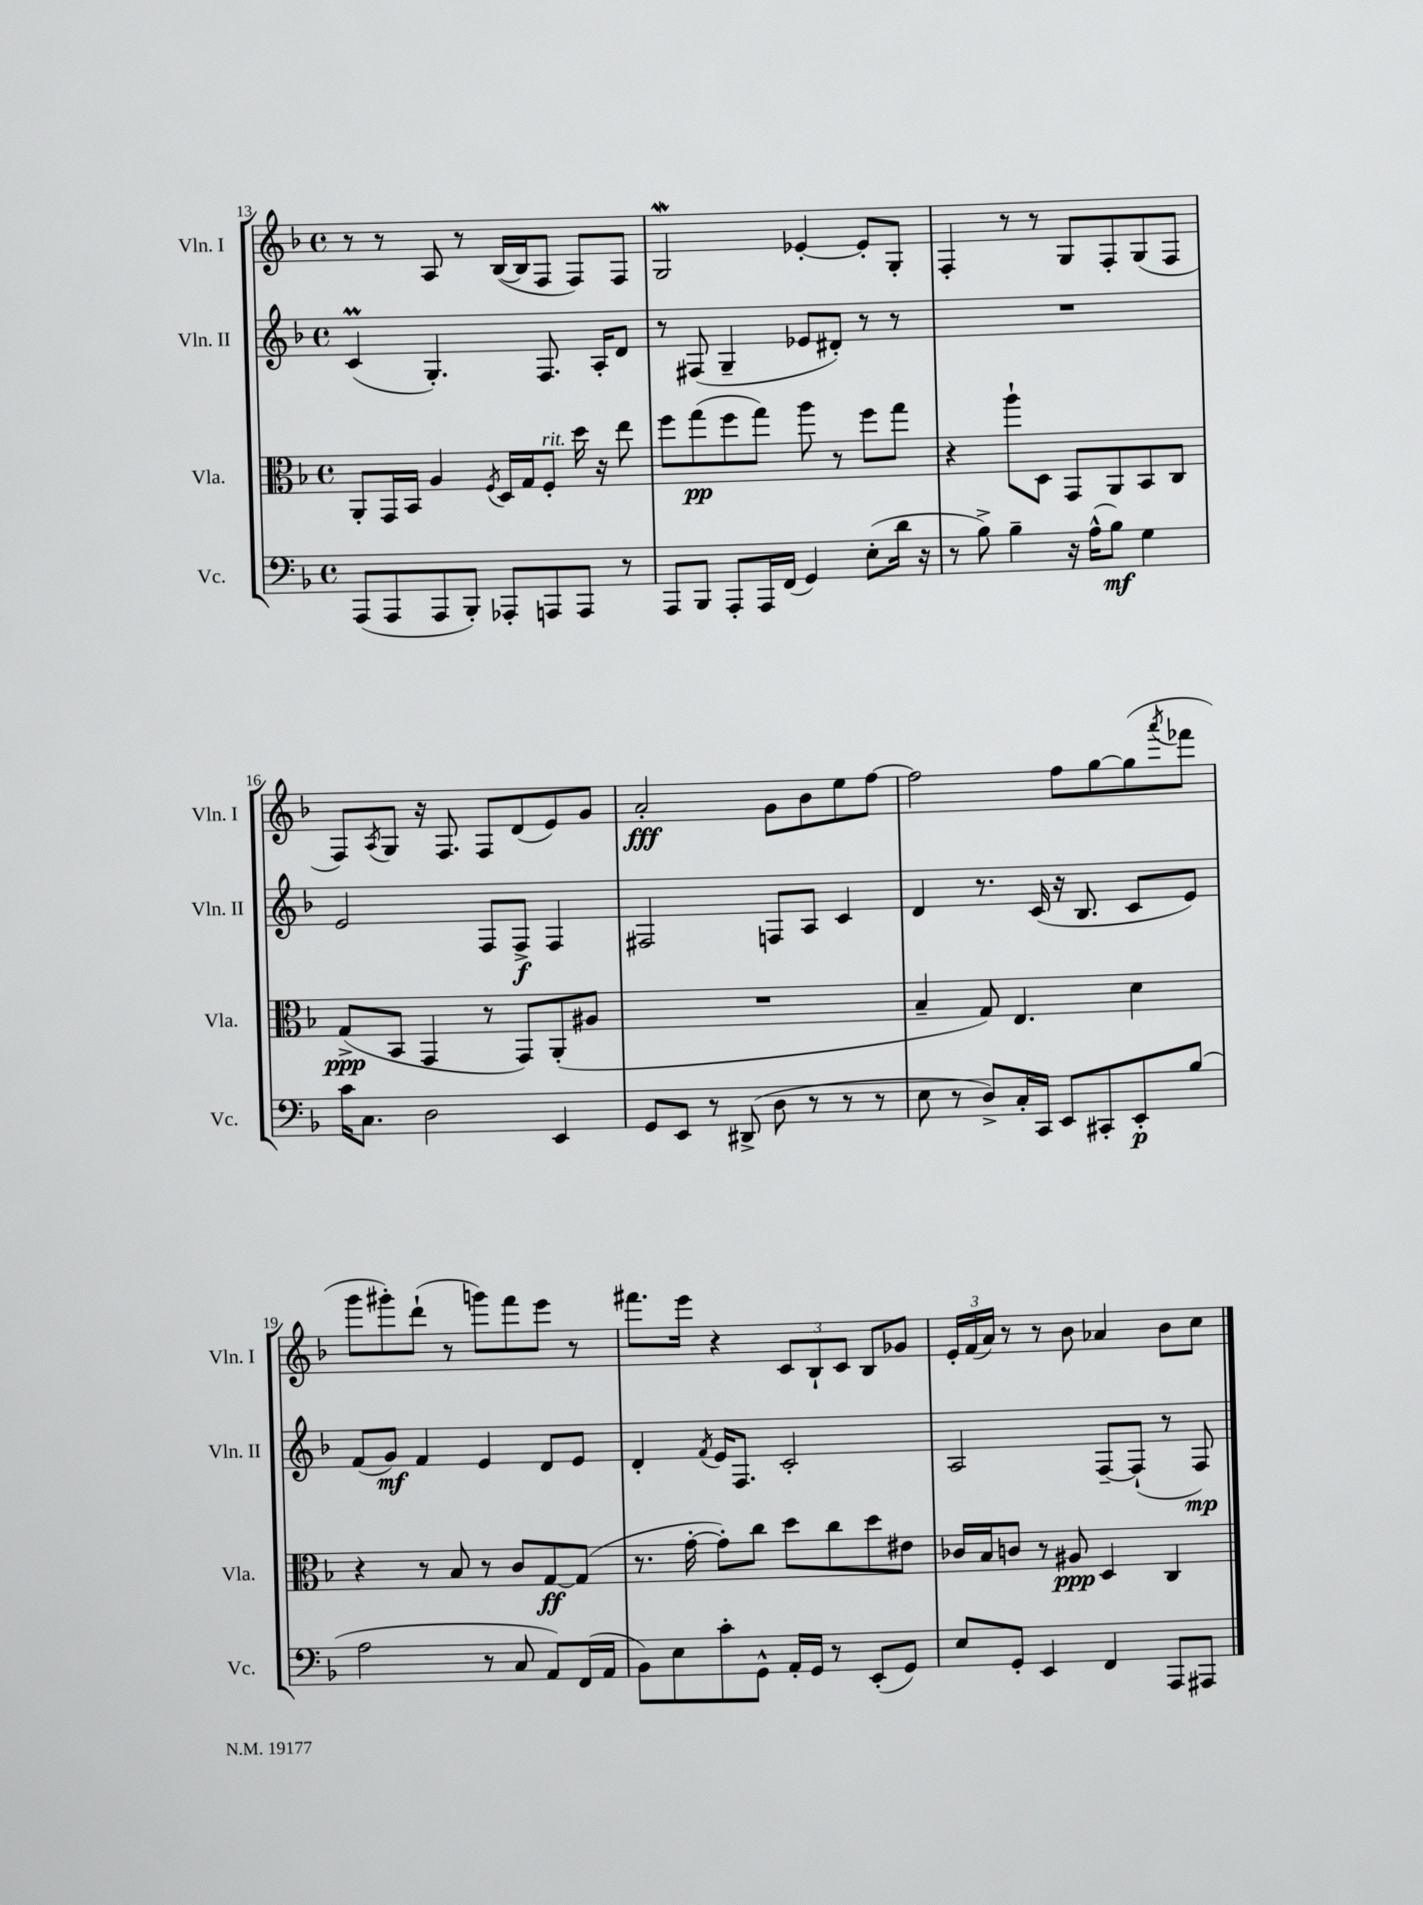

**kern	**dynam	**kern	**dynam	**kern	**dynam	**kern	**dynam
*part4	*part4	*part3	*part3	*part2	*part2	*part1	*part1
*staff4	*staff4	*staff3	*staff3	*staff2	*staff2	*staff1	*staff1
*I"Vc.	*	*I"Vla.	*	*I"Vln. II	*	*I"Vln. I	*
*I'Vc.	*	*I'Vla.	*	*I'Vln. II	*	*I'Vln. I	*
*clefF4	*	*clefC3	*	*clefG2	*	*clefG2	*
*k[b-]	*	*k[b-]	*	*k[b-]	*	*k[b-]	*
*M4/4	*	*M4/4	*	*M4/4	*	*M4/4	*
*met(c)	*	*met(c)	*	*met(c)	*	*met(c)	*
=13	=13	=13	=13	=13	=13	=13	=13
(8AAA/L	.	8AA'/L	.	(4cM/	.	8r	.
8AAA/	.	16GG/L	.	.	.	8r	.
.	.	16BB-/JJ	.	.	.	.	.
8AAA/	.	4A/	.	4.G'/)	.	8A/	.
8BBB-'/J)	.	.	.	.	.	8r	.
.	.	8qF/	.	.	.	.	.
8AAA-X'/L	.	16D/LL	.	.	.	([16B-/LL	.
.	.	16G/J	.	.	.	16B-/J]	.
!	!	!LO:TX:a:i:t=rit.	!	!	!	!	!
8AAAn/	.	8F'/J	.	8.F/	.	8F/J	.
8AAA/J	.	16dd\	.	.	.	8F/L)	.
.	.	16r	.	16A'/KL	.	.	.
8r	.	8ee\	.	8d/J	.	8F/J	.
=14	=14	=14	=14	=14	=14	=14	=14
8AAA/L	.	8ff\L	.	8r	.	2GW/	.
8BBB-/J	.	(8gg\	pp	(8F#X/	.	.	.
8AAA'/L	.	8ff\	.	4G~/	.	.	.
16AAA/L	.	8gg\J)	.	.	.	.	.
(16FF/JJ	.	.	.	.	.	.	.
4GG/)	.	8aa\	.	8e-X/L	.	[4e-X'/	.
.	.	8r	.	8d#X'/J)	.	.	.
(8E'\L	.	8ff\L	.	8r	.	8e-'/L]	.
16d\Jk	.	8gg\J	.	8r	.	8G'/J	.
16r	.	.	.	.	.	.	.
=15	=15	=15	=15	=15	=15	=15	=15
8r	.	4r	.	1r	.	4F'/	.
8B-^\)	.	.	.	.	.	.	.
4B-~\	.	8aa`\L	.	.	.	8r	.
.	.	8D\J	.	.	.	8r	.
16r	.	8GG/L	.	.	.	8G/L	.
(16A^^\KL	.	.	.	.	.	.	.
8B-\J)	mf	8AA/	.	.	.	8F'/	.
4G\	.	8BB-/	.	.	.	(8G/	.
.	.	8C/J	.	.	.	8F/J	.
!!LO:LB:g=z
=16	=16	=16	=16	=16	=16	=16	=16
16c\KL	.	(8G^/L	ppp	2e/	.	8F/L)	.
8.C\J	.	.	.	.	.	.	.
.	.	.	.	.	.	8qA/	.
.	.	8BB-/J	.	.	.	8G/J	.
2D\	.	4GG/	.	.	.	16r	.
.	.	.	.	.	.	8.F/	.
.	.	8r	.	8F/L	.	8F/L	.
.	.	8GG/L)	.	8F^/J	f	(8d/	.
4EE/	.	(8AA'/	.	4F/	.	8e/)	.
.	.	8A#X/J	.	.	.	8g/J	.
=17	=17	=17	=17	=17	=17	=17	=17
8GG/L	.	1r	.	2F#X/	.	2a'/	fff
8EE/J	.	.	.	.	.	.	.
8r	.	.	.	.	.	.	.
(8DD#X^/	.	.	.	.	.	.	.
8D\	.	.	.	8Fn/L	.	8g\L	.
8r	.	.	.	8A/J	.	8b-\	.
8r	.	.	.	4c/	.	8ee\	.
8r	.	.	.	.	.	[8ff\J	.
=18	=18	=18	=18	=18	=18	=18	=18
8E\	.	4B-~/	.	4d/	.	2ff\]	.
8r	.	.	.	.	.	.	.
8D^/L)	.	8G/)	.	8.r	.	.	.
16C'/L	.	4.E/	.	.	.	.	.
16CC/JJ	.	.	.	(16c/	.	.	.
8EE/L	.	.	.	16r	.	8ff\L	.
.	.	.	.	8.B-/	.	.	.
8CC#X'/	.	.	.	.	.	[8gg\	.
8EE'/	p	4d\	.	8c/L	.	(8gg\]	.
.	.	.	.	.	.	8qaaa/	.
(8B-/J	.	.	.	8e/J)	.	8fff-X\J	.
!!LO:LB:g=z
=19	=19	=19	=19	=19	=19	=19	=19
2A\	.	4r	.	(8f/L	.	8ggg\L	.
.	.	.	.	8g/J)	mf	8ggg#X'\)	.
.	.	8r	.	4f/	.	(8ddd`\J	.
.	.	8B-/	.	.	.	8r	.
8r	.	8r	.	4e/	.	8gggn\L)	.
8C/	.	8c/L	.	.	.	8fff\	.
8AA/L)	.	[8G/	ff	8d/L	.	8eee\J	.
(16FF/L	.	(8G/J]	.	8e/J	.	8r	.
16AA/JJ	.	.	.	.	.	.	.
=20	=20	=20	=20	=20	=20	=20	=20
8BB-\L)	.	8.r	.	4d'/	.	8.fff#X\L	.
8E\	.	.	.	.	.	.	.
.	.	[16g'\	.	.	.	16eee\Jk	.
.	.	.	.	8qf/	.	.	.
8c'\	.	8g'\L])	.	16e/KL	.	4r	.
.	.	.	.	8.F/J	.	.	.
8GG^^\J	.	8cc\J	.	.	.	.	.
16AA'/LL	.	8dd\L	.	2c'/	.	12c/L	.
16GG/JJ	.	.	.	.	.	.	.
.	.	.	.	.	.	12B-`/	.
8r	.	8cc\	.	.	.	.	.
.	.	.	.	.	.	12c/J	.
(8EE'/L	.	8dd\	.	.	.	8B-/L	.
8GG/J)	.	8e#X\J	.	.	.	8g-X/J	.
=21	=21	=21	=21	=21	=21	=21	=21
8E/L	.	16c-X/LL	.	2A/	.	24e'/LL	.
.	.	.	.	.	.	(24f/	.
.	.	16B-/J	.	.	.	.	.
.	.	.	.	.	.	24a/JJ)	.
8GG'/J	.	8cn/J	.	.	.	8r	.
4EE/	.	8r	.	.	.	8r	.
.	.	8A#X/	ppp	.	.	8b-\	.
4FF/	.	4D/	.	[8F~/L	.	4a-X/	.
.	.	.	.	(8F`/J]	.	.	.
8AAA/L	.	4C/	.	8r	.	8b-\L	.
8AAA#X/J	.	.	.	8F/)	mp	8cc\J	.
==	==	==	==	==	==	==	==
*-	*-	*-	*-	*-	*-	*-	*-
